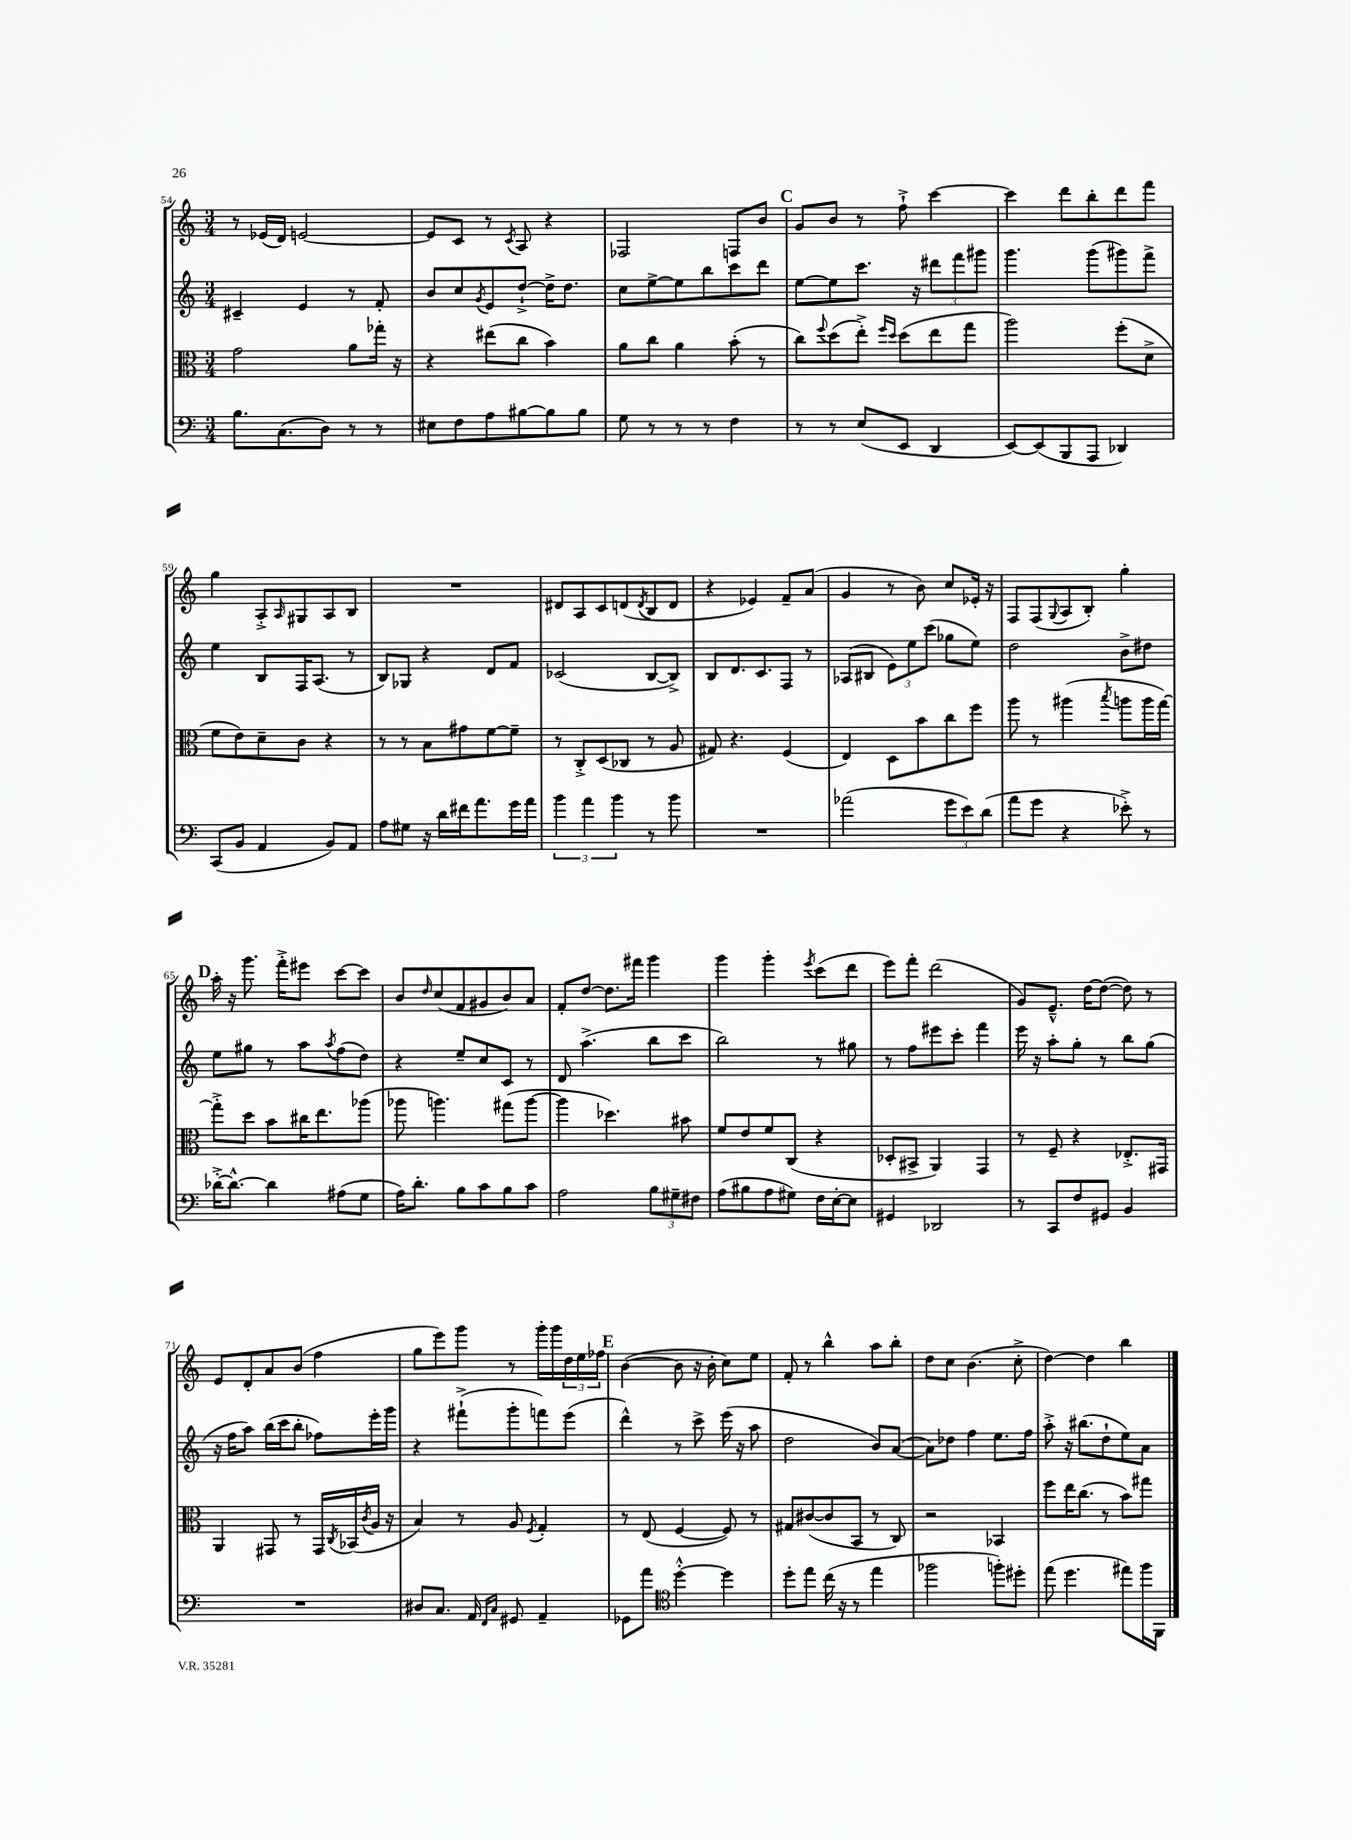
<<
\new StaffGroup <<
\new Staff = "s0" {
    \clef treble \key c \major \numericTimeSignature \time 3/4
    r8 ees'16( d'16) e'2~ |
    e'8 c'8 r8 \acciaccatura { c'8 } a8 r4 |
    fes2 f8 b'8 |
    \mark \markup { \bold "C" } g'8 b'8 r8 f''8-!-> c'''4~ |
    c'''4 d'''8 b''8-. d'''8 f'''8 |
    g''4 a8-.-> \grace { a16 } gis8 a8 b8 |
    R2. |
    dis'8 a8 c'8 d'8( \acciaccatura { d'8 } b8 d'8 |
    r4 ees'4) f'8-- a'8( |
    g'4 r8 b'8) c''8 ees'16-. r16 |
    f8 f8( \appoggiatura { g8 } a8 b8-.) g''4-. |
    \mark \markup { \bold "D" } a''16-. r16 g'''8. f'''16-.-> eis'''8 c'''8~ c'''8 |
    b'8 \grace { d''16 } c''8( f'8 gis'8 b'8) a'8 |
    f'8-. d''8~ d''8. fis'''16 g'''4 |
    g'''4 g'''4-. \acciaccatura { e'''8 } c'''8( d'''8 |
    e'''8) f'''8-. d'''2( |
    g'8) e'8.---^ d''16~ d''8~( d''8) r8 |
    e'8 d'8-. a'8 b'8( f''4 |
    g''8 e'''8) g'''8 r8 g'''16-. g'''16 \tuplet 3/2 { d''16 e''16 fes''16 } |
    \mark \markup { \bold "E" } b'4~( b'8 r16 b'16-. c''8) e''8 |
    f'8-. r8 b''4-^ a''8 b''8-. |
    d''8 c''8 b'4.( c''8-.-> |
    d''4~) d''4 b''4 \bar "|." |
}
\new Staff = "s1" {
    \clef treble \key c \major \numericTimeSignature \time 3/4
    cis'4-- e'4 r8 f'8-. |
    b'8 c''8 \acciaccatura { g'8 } e'8 d''8~-!-> d''16-> d''8. |
    c''8 e''8~-> e''8 b''8 c'''8 d'''8 |
    \mark \markup { \bold "C" } e''8~ e''8 c'''8. r16 \tuplet 3/2 { dis'''8 f'''8 gis'''8 } |
    g'''4. g'''8( gis'''8) f'''8-> |
    e''4 b8 f16 a8.( r8 |
    b8) ges8 r4 d'8 f'8 |
    ces'2( b8~ b8->) |
    b8 d'8. c'8. f8 r8 |
    aes8( bis8 \tuplet 3/2 { e'8) e''8 c'''8( } ges''8 e''8) |
    d''2 b'8-> dis''8 |
    \mark \markup { \bold "D" } e''8 gis''8 r8 a''8 \acciaccatura { a''8 } f''8( d''8) |
    r4 e''8-- c''8 c'8 r8 |
    d'8 a''4.->( b''8 c'''8 |
    b''2) r8 gis''8 |
    r8 f''8 eis'''8 c'''8-. f'''4 |
    e'''16 r16 a''8-. g''8-. r8 b''8 g''8( |
    r16 f''16 a''8) b''16( c'''16 b''8-. fes''8) e'''16-. g'''16 |
    r4 fis'''8-!->( g'''8-. f'''8) e'''8( |
    \mark \markup { \bold "E" } d'''4-^) r8 c'''8-> e'''16( r16 a''8 |
    d''2 b'8) a'8~( |
    a'8) des''8 f''4 e''8. f''16 |
    a''8-.-> r16 bis''8.( d''8-! e''8) a'8 \bar "|." |
}
\new Staff = "s2" {
    \clef alto \key c \major \numericTimeSignature \time 3/4
    g'2 a'8 ges''16-. r16 |
    r4 eis''8( c''8 b'4) |
    a'8 c''8 a'4 b'8-.( r8 |
    \mark \markup { \bold "C" } c''8) \appoggiatura { f''8 } d''8( e''8-.->) \grace { f''16 d''16 } d''8( e''8 g''8 |
    a''2) f''8-.( d'8-> |
    f'8 e'8) d'8-- c'8 r4 |
    r8 r8 b8 gis'8 f'8~ f'8-- |
    r8 c8-.-> d8( ces8 r8 a8 |
    gis8) r4. f4( |
    e4) d8 b'8 c''8 f''8 |
    a''8 r8 ais''4( \acciaccatura { b''8 } a''8 a''16 g''16~) |
    \mark \markup { \bold "D" } g''8-.-> d''8 b'8 cis''16 e''8. aes''8( |
    aes''8 a''4.) gis''8( a''8~ |
    a''4 des''4.) bis'8 |
    f'8 e'8 f'8 c8( r4 |
    des8-. bis,8-> a,4) g,4 |
    r8 f8-- r4 ees8.-.-> gis,16 |
    a,4 gis,8 r8 gis,16 \acciaccatura { c8 } bes,16( \acciaccatura { c'8 } a16 r16 |
    b4) r8 a8 \acciaccatura { f8 } g4-. |
    \mark \markup { \bold "E" } r8 e8( f4~ f8) r8 |
    gis8 cis'8~( cis'8 b,8 r8 c8) |
    r2 bes,4 |
    f''8 e''16 c''8.( r8 b'8) gis''8 \bar "|." |
}
\new Staff = "s3" {
    \clef bass \key c \major \numericTimeSignature \time 3/4
    b8. c8.( d8) r8 r8 |
    eis8 f8 a8 bis8~ bis8 bis8 |
    g8 r8 r8 r8 f4 |
    \mark \markup { \bold "C" } r8 r8 e8( e,8 d,4 |
    e,8~) e,8( b,,8 a,,8 des,4) |
    c,8( b,8 a,4 b,8) a,8 |
    a8 gis8 r16 d'16 fis'16 a'8. g'16 a'16 |
    \tuplet 3/2 { b'4 a'4 b'4 } r8 b'8 |
    R2. |
    aes'2( \tuplet 3/2 { g'8 e'8) d'8( } |
    a'8 g'8 r4 ees'8-.->) r8 |
    \mark \markup { \bold "D" } des'16~-.-> des'8.~-^ des'4 ais8( g8 |
    a16) d'8.-. b8 c'8 b8 c'8 |
    a2 \tuplet 3/2 { b8 gis8-- fis8 } |
    a8( bis8 a8 gis8) f16 e16~-. e8 |
    gis,4 des,2 |
    r8 c,8 f8 gis,8 b,4 |
    R2. |
    dis8 c8. a,16 \grace { f,16 c16 } gis,8 a,4-- |
    \mark \markup { \bold "E" } ges,8 a'8 \clef tenor d''4~-.-^ d''4 |
    d''8-. e''8 c''16( r16 r8 e''4 |
    fes''2 f''8-.) dis''8-. |
    e''8( d''4. eis''8) f''16 f,16 \bar "|." |
}
>>
>>
\layout { \context { \Score currentBarNumber = #54 } }
